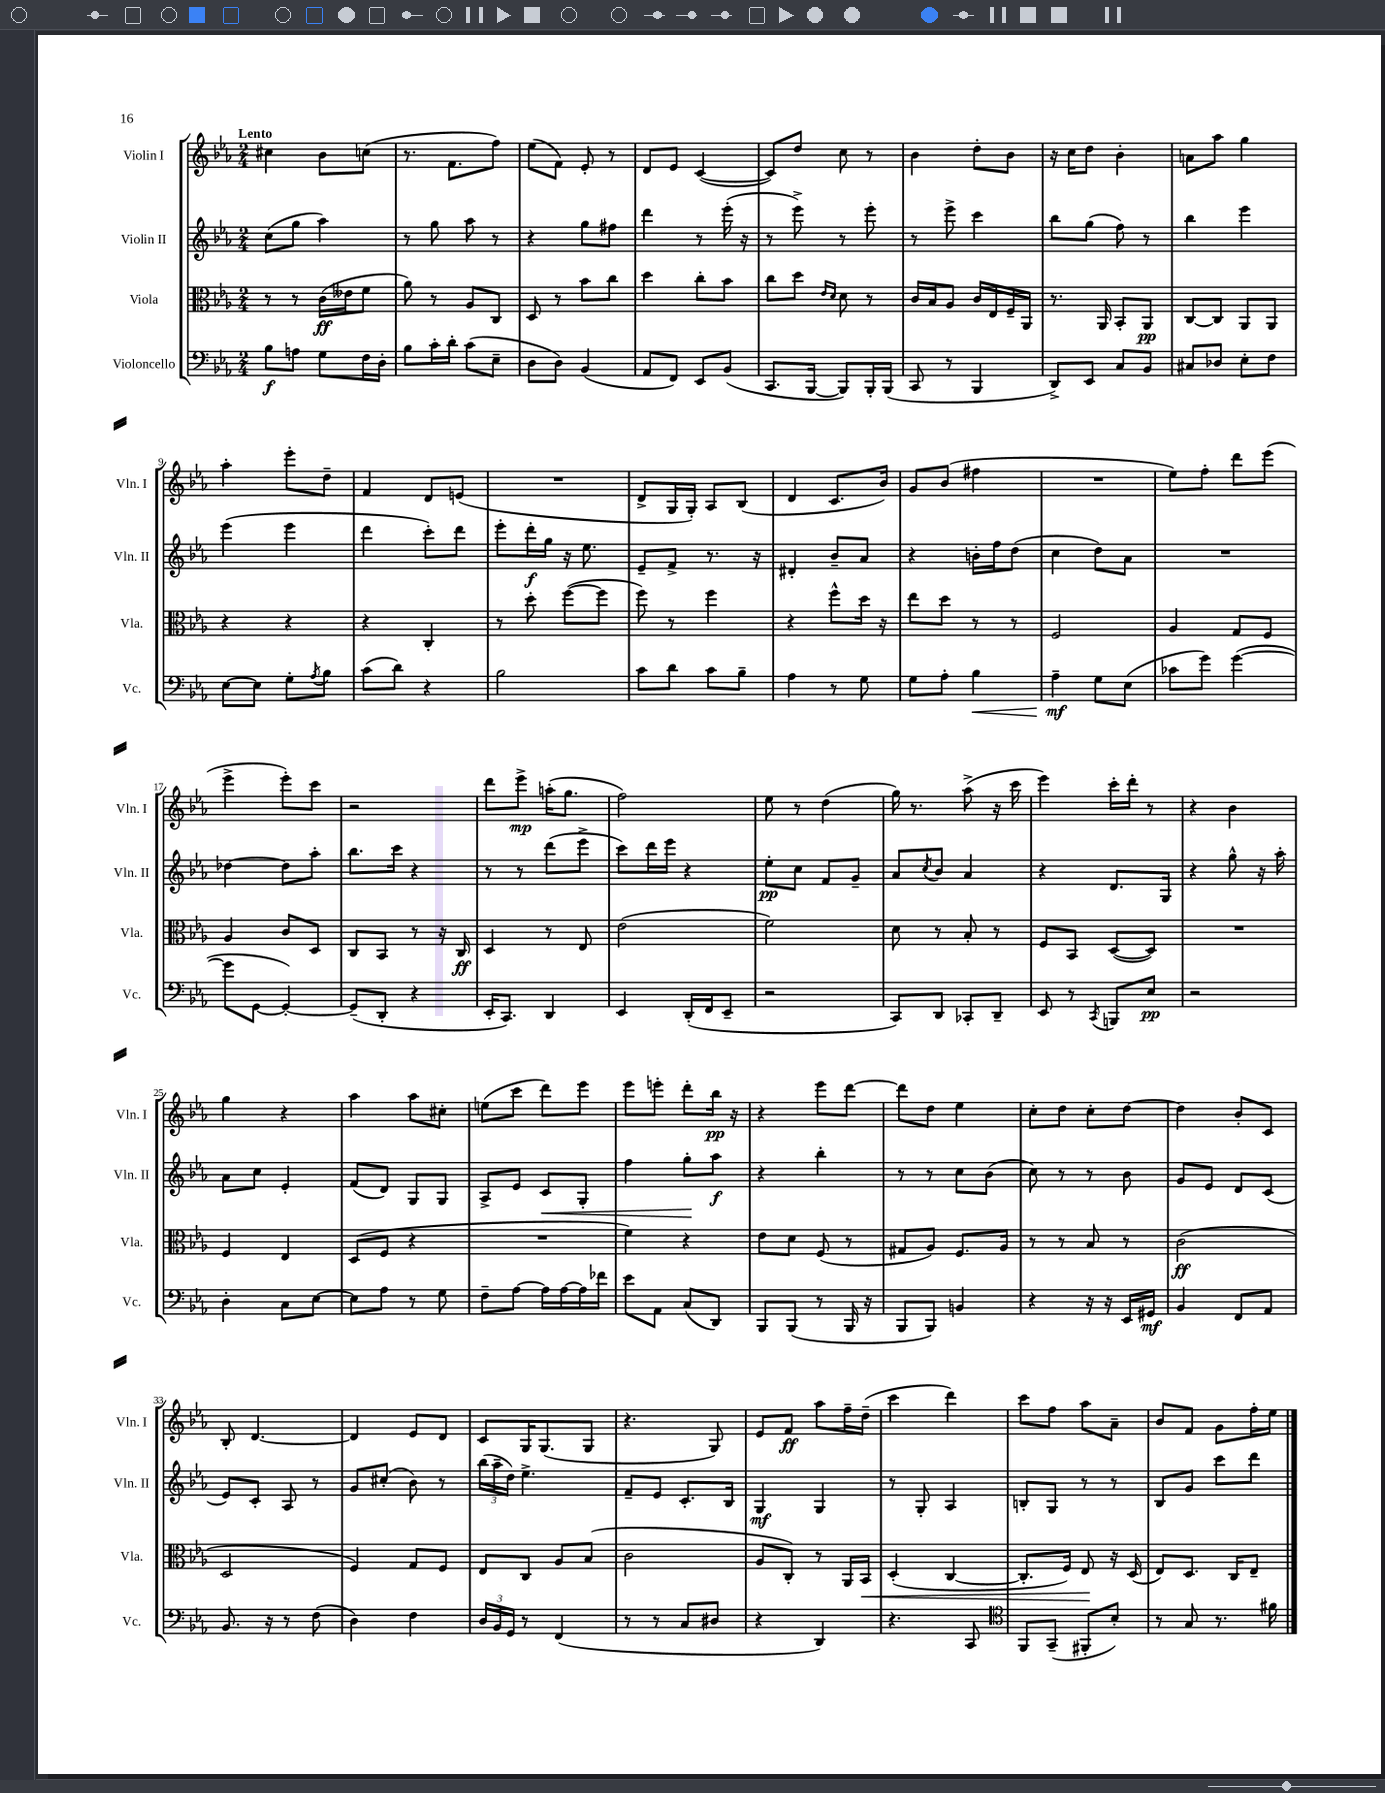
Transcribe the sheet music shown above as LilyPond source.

<<
\new StaffGroup <<
\new Staff = "s0" \with { instrumentName = "Violin I" shortInstrumentName = "Vln. I" } {
    \clef treble \key ees \major \numericTimeSignature \time 2/4 \tempo "Lento"
    cis''4 bes'8 c''8( |
    r8. f'8. f''8) |
    ees''8( f'8) ees'8-. r8 |
    d'8 ees'8 c'4~( |
    c'8) d''8 c''8 r8 |
    bes'4 d''8-. bes'8 |
    r16 c''16 d''8 bes'4-. |
    a'8 aes''8 g''4 |
    aes''4-. ees'''8-. d''8-- |
    f'4 d'8 e'8( |
    R2 |
    d'8-> g16 g16-.) aes8 bes8( |
    d'4 c'8. bes'16) |
    g'8 bes'8( fis''4 |
    R2 |
    ees''8) f''8-. d'''8 ees'''8( |
    ees'''4-> ees'''8-.) c'''8 |
    r2 |
    d'''8 ees'''8->\mp a''16-.( g''8. |
    f''2) |
    ees''8 r8 d''4( |
    g''16) r8. aes''8->( r16 c'''16 |
    ees'''4) c'''16-. d'''16-. r8 |
    r4 bes'4 |
    g''4 r4 |
    aes''4 aes''8 cis''8-. |
    e''8( c'''8 d'''8) ees'''8 |
    ees'''8 e'''8-. d'''8-. bes''16\pp r16 |
    r4 ees'''8 d'''8~ |
    d'''8 d''8 ees''4 |
    c''8-. d''8 c''8-. d''8~ |
    d''4 bes'8-. c'8 |
    bes8-. d'4.~ |
    d'4 ees'8 d'8 |
    c'8 g16 g8.( g8 |
    r4. g8) |
    ees'8 f'8\ff aes''8 f''16-- d''16--( |
    c'''4 d'''4) |
    c'''8 f''8 aes''8 aes'8-- |
    bes'8 f'8 g'8 f''16-. ees''16 \bar "|." |
}
\new Staff = "s1" \with { instrumentName = "Violin II" shortInstrumentName = "Vln. II" } {
    \clef treble \key ees \major \numericTimeSignature \time 2/4
    c''8( g''8 aes''4) |
    r8 g''8 aes''8 r8 |
    r4 g''8 fis''8 |
    d'''4 r8 ees'''16-.( r16 |
    r8 ees'''8->) r8 ees'''8-. |
    r8 ees'''8-> c'''4 |
    bes''8 g''8( f''8) r8 |
    bes''4 ees'''4 |
    ees'''4( ees'''4 |
    d'''4 c'''8-.) d'''8 |
    ees'''8-. d'''16-.\f g''16 r16 ees''8. |
    ees'8-- f'8-> r8. r16 |
    dis'4-. bes'8-- aes'8 |
    r4 b'16-. f''16 d''8( |
    c''4 d''8) aes'8 |
    R2 |
    des''4~ des''8 aes''8-. |
    bes''8. c'''16 r4 |
    r8 r8 d'''8( ees'''8-> |
    c'''8) d'''16 ees'''16 r4 |
    ees''8-.\pp c''8 f'8 g'8-- |
    aes'8 \acciaccatura { c''8 } bes'8 aes'4 |
    r4 d'8. g16 |
    r4 g''8-^ r16 aes''16-. |
    aes'8 c''8 ees'4-. |
    f'8( d'8) g8 g8 |
    aes8-> ees'8 c'8\< g8-. |
    f''4 g''8-.\! aes''8\f |
    r4 bes''4-. |
    r8 r8 c''8 bes'8( |
    c''8) r8 r8 bes'8 |
    g'8 ees'8 d'8 c'8( |
    ees'8) c'8-. aes8 r8 |
    g'8 cis''8-.( bes'8) r8 |
    \tuplet 3/2 { bes''16( aes''16-- d''16) } ees''4.-> |
    f'8-- ees'8 c'8.-. bes16 |
    g4\mf g4 |
    r8 g8-. aes4 |
    b8-. g8 r8 r8 |
    bes8 g'8 c'''8 d'''8 \bar "|." |
}
\new Staff = "s2" \with { instrumentName = "Viola" shortInstrumentName = "Vla." } {
    \clef alto \key ees \major \numericTimeSignature \time 2/4
    r8 r8 c'16\ff( eeses'16 f'8 |
    aes'8) r8 aes8 c8 |
    d8 r8 bes'8 c''8 |
    d''4 c''8-. bes'8 |
    c''8 d''8 \grace { ees'16 d'16 } d'8 r8 |
    c'16 bes16 aes8 c'16 ees16 f16-- aes,16 |
    r8. aes,16 bes,8-. aes,8\pp |
    c8~ c8 aes,8 aes,8 |
    r4 r4 |
    r4 c4-. |
    r8 d''8-. f''8~( f''8 |
    f''8) r8 f''4 |
    r4 f''8-^ d''16 r16 |
    ees''8 d''8 r8 r8 |
    f2 |
    aes4 g8 f8 |
    aes4 c'8 d8 |
    c8 bes,8 r8 r16 c16\ff |
    d4 r8 ees8 |
    ees'2( |
    f'2) |
    d'8 r8 bes8-. r8 |
    f8 bes,8 d8~( d8) |
    R2 |
    f4 ees4 |
    d8( f8 r4 |
    R2 |
    f'4) r4 |
    ees'8 d'8 f8( r8 |
    gis8 aes8) f8. aes16 |
    r8 r8 bes8 r8 |
    c'2\ff( |
    d2 |
    f4) g8 f8 |
    ees8 c8 aes8 bes8( |
    c'2 |
    aes8 c8-.) r8 aes,16 bes,16\< |
    d4-.( c4~ |
    c8.-. f16) ees8\! r16 d16( |
    ees8) d8. c16 ees8-- \bar "|." |
}
\new Staff = "s3" \with { instrumentName = "Violoncello" shortInstrumentName = "Vc." } {
    \clef bass \key ees \major \numericTimeSignature \time 2/4
    bes8\f a8 g8 f16 d16-. |
    bes8 c'16-. d'16-. c'8( ees8-- |
    d8 d8) bes,4( |
    aes,8 f,8) ees,8 bes,8( |
    c,8. bes,,16~ bes,,8) bes,,16-. bes,,16( |
    c,8 r8 bes,,4 |
    d,8->) ees,8 c8 bes,8 |
    cis8 des8 ees8-. f8 |
    ees8~ ees8 g8-. \acciaccatura { aes8 } bes8 |
    c'8( d'8) r4 |
    bes2 |
    c'8 d'8 c'8 bes8-- |
    aes4 r8 g8 |
    g8 aes8-. bes4\< |
    aes4--\mf\! g8 ees8( |
    ces'8 g'8) g'4~( |
    g'8 g,8~ g,4~-.) |
    g,8--( d,8-. r4 |
    ees,16-. c,8.) d,4 |
    ees,4 d,16-.( f,16 ees,8-- |
    r2 |
    c,8) d,8 ces,8-. d,8-- |
    ees,8 r8 \acciaccatura { c,8 } b,,8 ees8\pp |
    r2 |
    d4-. c8 ees8~ |
    ees8 aes8 r8 g8 |
    f8-- aes8~ aes16 aes16~ aes16 fes'16 |
    ees'8 aes,8 c8( d,8) |
    bes,,8 bes,,8( r8 bes,,16 r16 |
    bes,,8 bes,,8) b,4 |
    r4 r16 r16 ees,16 gis,16\mf |
    bes,4 f,8 aes,8 |
    bes,8. r16 r8 f8( |
    d4) f4 |
    \tuplet 3/2 { d16 bes,16 g,16 } r8 f,4( |
    r8 r8 c8 dis8 |
    r4 d,4) |
    r4. c,8 |
    \clef tenor f,8 g,8--( fis,8-. bes8-.) |
    r8 g8 r8. fis'16 \bar "|." |
}
>>
>>
